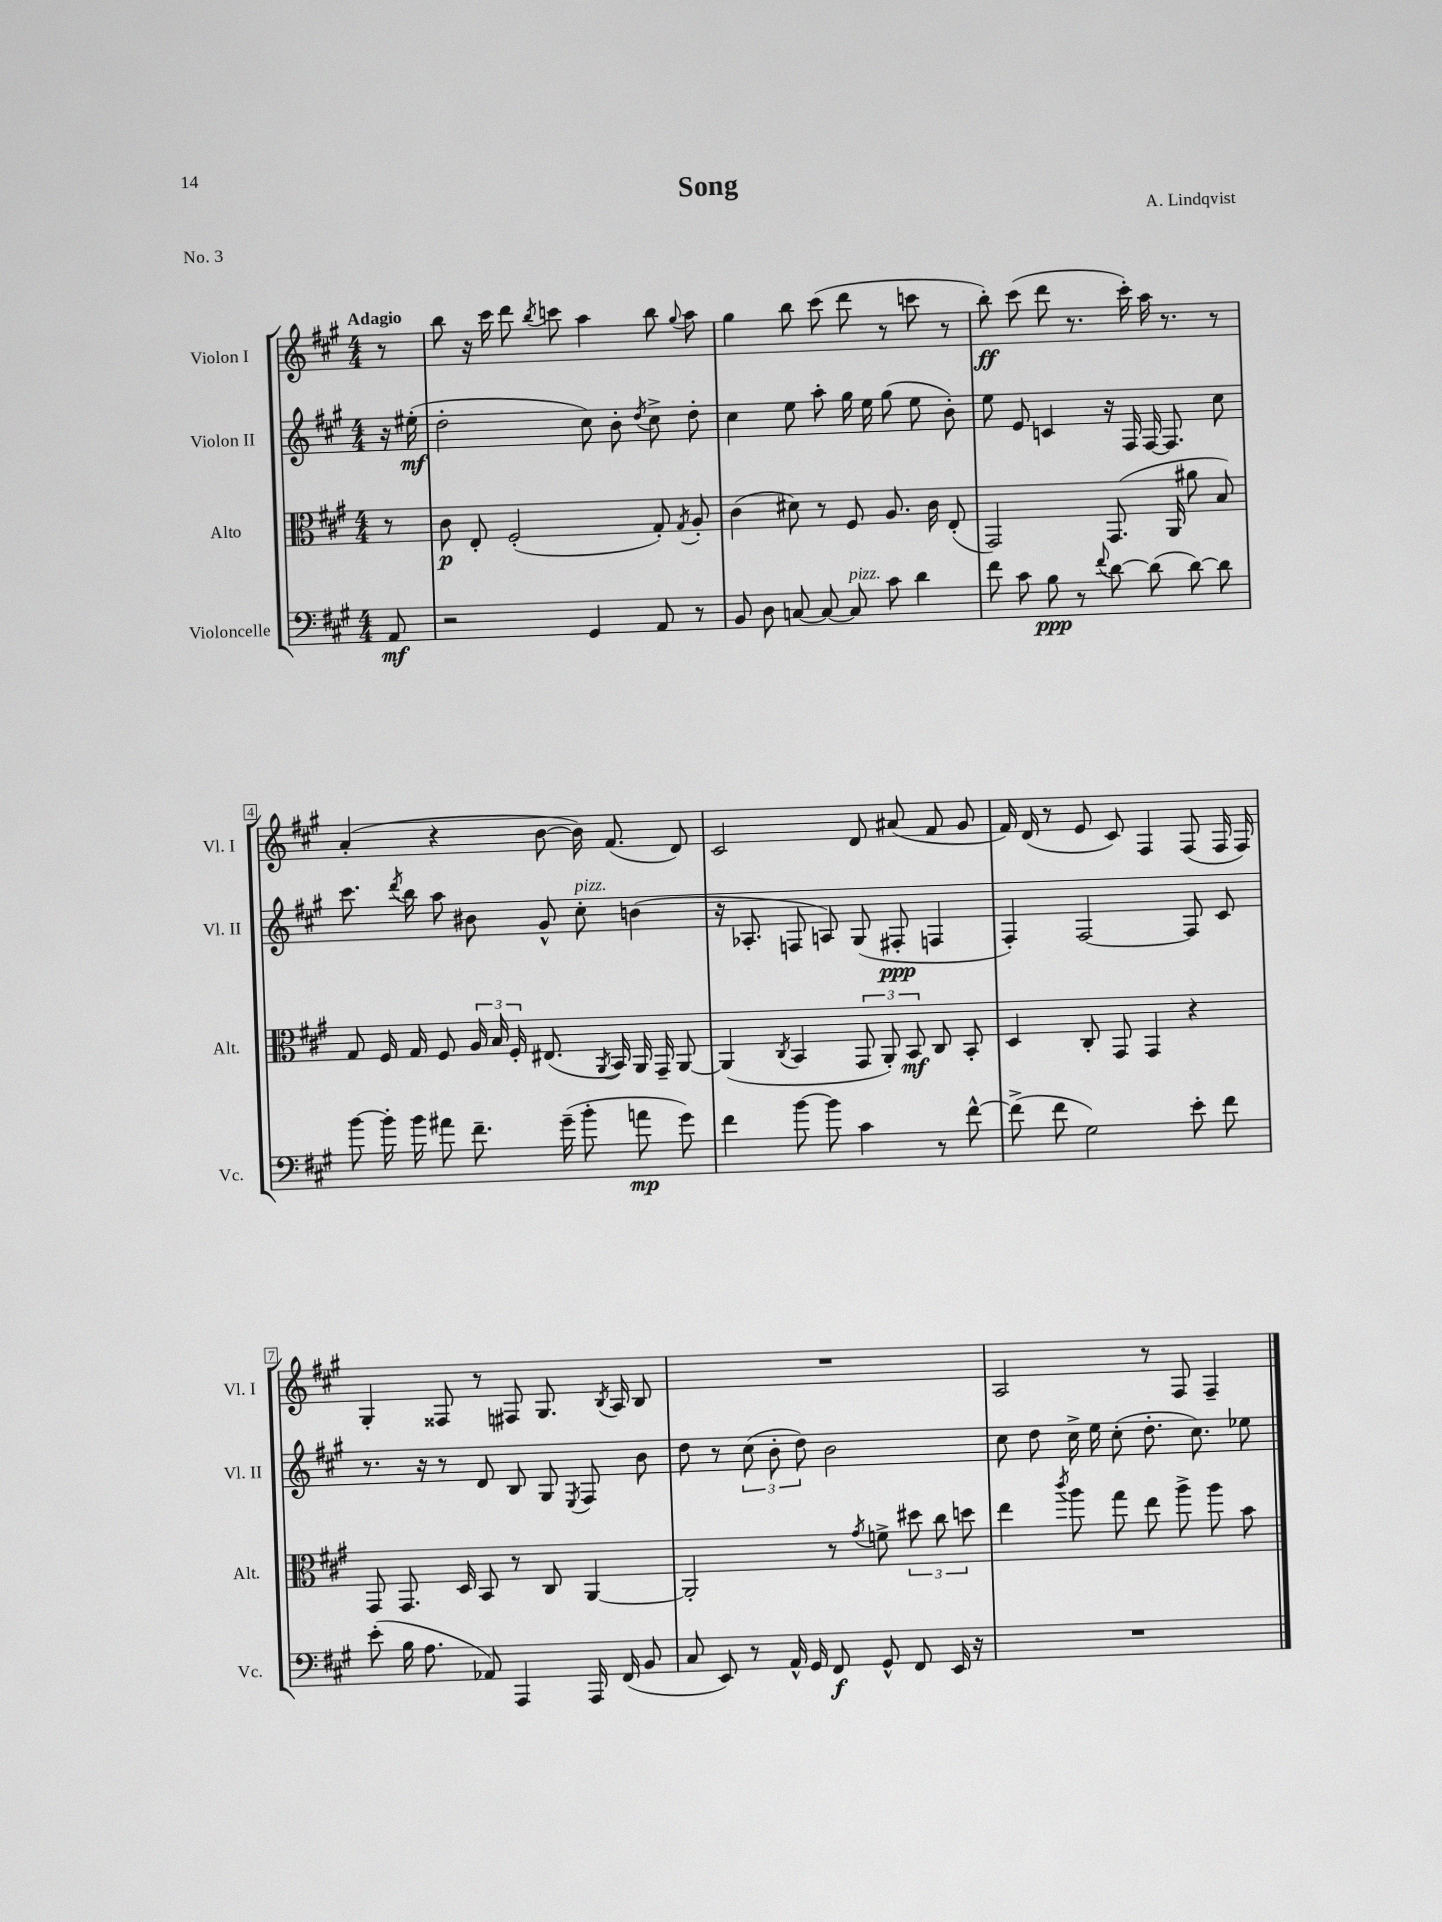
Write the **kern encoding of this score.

**kern	**dynam	**kern	**dynam	**kern	**dynam	**kern	**dynam
*part4	*part4	*part3	*part3	*part2	*part2	*part1	*part1
*staff4	*staff4	*staff3	*staff3	*staff2	*staff2	*staff1	*staff1
*I"Violoncelle	*	*I"Alto	*	*I"Violon II	*	*I"Violon I	*
*I'Vc.	*	*I'Alt.	*	*I'Vl. II	*	*I'Vl. I	*
*clefF4	*	*clefC3	*	*clefG2	*	*clefG2	*
*k[f#c#g#]	*	*k[f#c#g#]	*	*k[f#c#g#]	*	*k[f#c#g#]	*
*M4/4	*	*M4/4	*	*M4/4	*	*M4/4	*
=	=	=	=	=	=	=	=
!	!	!	!	!	!	!LO:TX:a:B:t=Adagio	!
8AA/	mf	8r	.	16r	.	8r	.
.	.	.	.	(16ee#X'\	mf	.	.
=1	=1	=1	=1	=1	=1	=1	=1
2r	.	8c#\	p	2dd'\	.	8bb\	.
.	.	8E'/	.	.	.	16r	.
.	.	.	.	.	.	16ccc#\	.
.	.	(2F#'/	.	.	.	8ddd\	.
.	.	.	.	.	.	8qbb/	.
.	.	.	.	.	.	8cccn\	.
4GG#/	.	.	.	8cc#\)	.	4aa\	.
.	.	.	.	8b'\	.	.	.
.	.	.	.	8qdd/	.	.	.
8AA/	.	8G#'/)	.	8cc#^\	.	8bb\	.
.	.	8qG#/	.	.	.	8qqgg#/	.
8r	.	8A'/	.	8dd'\	.	8aa\	.
=2	=2	=2	=2	=2	=2	=2	=2
8BB/	.	(4c#\	.	4cc#\	.	4gg#\	.
8D\	.	.	.	.	.	.	.
[8Cn/	.	8d#X\)	.	8ee\	.	8bb\	.
8C/_	.	8r	.	8aa'\	.	(8ccc#\	.
!LO:TX:a:i:t=pizz.	!	!	!	!	!	!	!
8C/]	.	8F#/	.	16gg#\	.	8ddd\	.
.	.	.	.	16ee\	.	.	.
8c#\	.	8.A/	.	(8gg#\	.	8r	.
4d\	.	.	.	8ee\	.	8cccn\	.
.	.	16c#\	.	.	.	.	.
.	.	(8E'/	.	8b'\)	.	8r	.
=3	=3	=3	=3	=3	=3	=3	=3
8f#\	.	2GG#/)	.	8ee\	.	8bb'\)	ff
8c#\	.	.	.	8e/	.	(8ccc#\	.
8B\	ppp	.	.	4cn/	.	8ddd\	.
8r	.	.	.	.	.	8.r	.
8qqf#/	.	.	.	.	.	.	.
[8d\	.	(8.GG#/	.	16r	.	.	.
.	.	.	.	16F#/	.	16ccc#'\)	.
(8d\]	.	.	.	[16F#/	.	16aa\	.
.	.	16AA/	.	8.F#/]	.	8.r	.
[8d\)	.	8a#X\	.	.	.	.	.
8d\]	.	8B/)	.	8cc#\	.	8r	.
!!LO:LB:g=z
=4	=4	=4	=4	=4	=4	=4	=4
[8b\	.	8G#/	.	8.ccc#\	.	(4a'/	.
16b'\]	.	16F#/	.	.	.	.	.
.	.	.	.	8qddd/	.	.	.
16b\	.	16G#/	.	16bb\	.	.	.
8a#X\	.	8F#/	.	8aa\	.	4r	.
8.f#~\	.	24A/	.	8b#X\	.	.	.
.	.	24B/	.	.	.	.	.
.	.	24F#'/	.	.	.	.	.
.	.	(8.E#X/	.	8g#^^/	.	[8b\	.
(16g#~\	.	.	.	.	.	.	.
!	!	!	!	!LO:TX:a:i:t=pizz.	!	!	!
8b'\	.	.	.	8cc#'\	.	16b\])	.
.	.	8qAA/	.	.	.	.	.
.	.	16BB/)	.	.	.	(8.f#/	.
8an\	mp	16AA/	.	(4bn\	.	.	.
.	.	16GG#~/	.	.	.	.	.
8g#\)	.	[8AA/	.	.	.	8d/)	.
=5	=5	=5	=5	=5	=5	=5	=5
4f#\	.	(4AA/]	.	16r	.	2c#/	.
.	.	.	.	8.A-X'/	.	.	.
.	.	8qC#/	.	.	.	.	.
[8b\	.	4BB/	.	8Fn/	.	.	.
8b\]	.	.	.	8An/)	.	.	.
4c#\	.	12GG#/	.	(8G#/	.	8d/	.
.	.	12AA'/)	.	.	.	.	.
.	.	.	.	8F#X'/	ppp	(8a#X/	.
.	.	12BB/	mf	.	.	.	.
8r	.	8C#/	.	4Fn/	.	8f#/	.
[8f#^^\	.	8BB'/	.	.	.	8g#/	.
=6	=6	=6	=6	=6	=6	=6	=6
(8f#^\]	.	4D/	.	4F#'/)	.	16f#/)	.
.	.	.	.	.	.	(16d/	.
8f#\	.	.	.	.	.	8r	.
2G#\)	.	8C#'/	.	[2F#/	.	8e/	.
.	.	8GG#/	.	.	.	8c#/)	.
.	.	4GG#/	.	.	.	4F#/	.
8e'\	.	4r	.	8F#/]	.	(8F#/	.
8f#\	.	.	.	8c#/	.	16F#/	.
.	.	.	.	.	.	16F#/)	.
!!LO:LB:g=z
=7	=7	=7	=7	=7	=7	=7	=7
(8e'\	.	8GG#/	.	8.r	.	4G#'/	.
16B\	.	8.GG#/	.	.	.	.	.
8.A\	.	.	.	16r	.	.	.
.	.	.	.	8r	.	8F##X/	.
.	.	16D/	.	.	.	.	.
8AA-X/)	.	8BB/	.	8d/	.	8r	.
4AAA/	.	8r	.	8B/	.	8F#X/	.
.	.	8C#/	.	8G#/	.	8.G#/	.
.	.	.	.	8qE/	.	.	.
16AAA/	.	[4AA/	.	8F#/	.	.	.
.	.	.	.	.	.	8qB/	.
(16FF#/	.	.	.	.	.	16A/	.
8BB/	.	.	.	8b\	.	8B/	.
=8	=8	=8	=8	=8	=8	=8	=8
8C#/	.	2AA'/]	.	8dd\	.	1r	.
8EE/)	.	.	.	8r	.	.	.
8r	.	.	.	(12cc#\	.	.	.
.	.	.	.	12b'\	.	.	.
16AA^^/	.	.	.	.	.	.	.
.	.	.	.	12dd\)	.	.	.
16GG#/	.	.	.	.	.	.	.
8FF#/	f	8r	.	2b\	.	.	.
.	.	8qg#/	.	.	.	.	.
8GG#^^/	.	8fn^\	.	.	.	.	.
8FF#/	.	12dd#X\	.	.	.	.	.
.	.	12cc#\	.	.	.	.	.
16EE/	.	.	.	.	.	.	.
.	.	12ddn\	.	.	.	.	.
16r	.	.	.	.	.	.	.
=9	=9	=9	=9	=9	=9	=9	=9
1r	.	4ee\	.	8cc#\	.	2A/	.
.	.	.	.	8dd\	.	.	.
.	.	8qccc#/	.	.	.	.	.
.	.	8aa\	.	16cc#^\	.	.	.
.	.	.	.	16ee\	.	.	.
.	.	8gg#\	.	(8cc#'\	.	.	.
.	.	8ee\	.	8.dd'\	.	8r	.
.	.	8aa^\	.	.	.	8F#/	.
.	.	.	.	8.cc#\)	.	.	.
.	.	8aa\	.	.	.	4F#~/	.
.	.	8b\	.	8ee-X\	.	.	.
==	==	==	==	==	==	==	==
*-	*-	*-	*-	*-	*-	*-	*-
